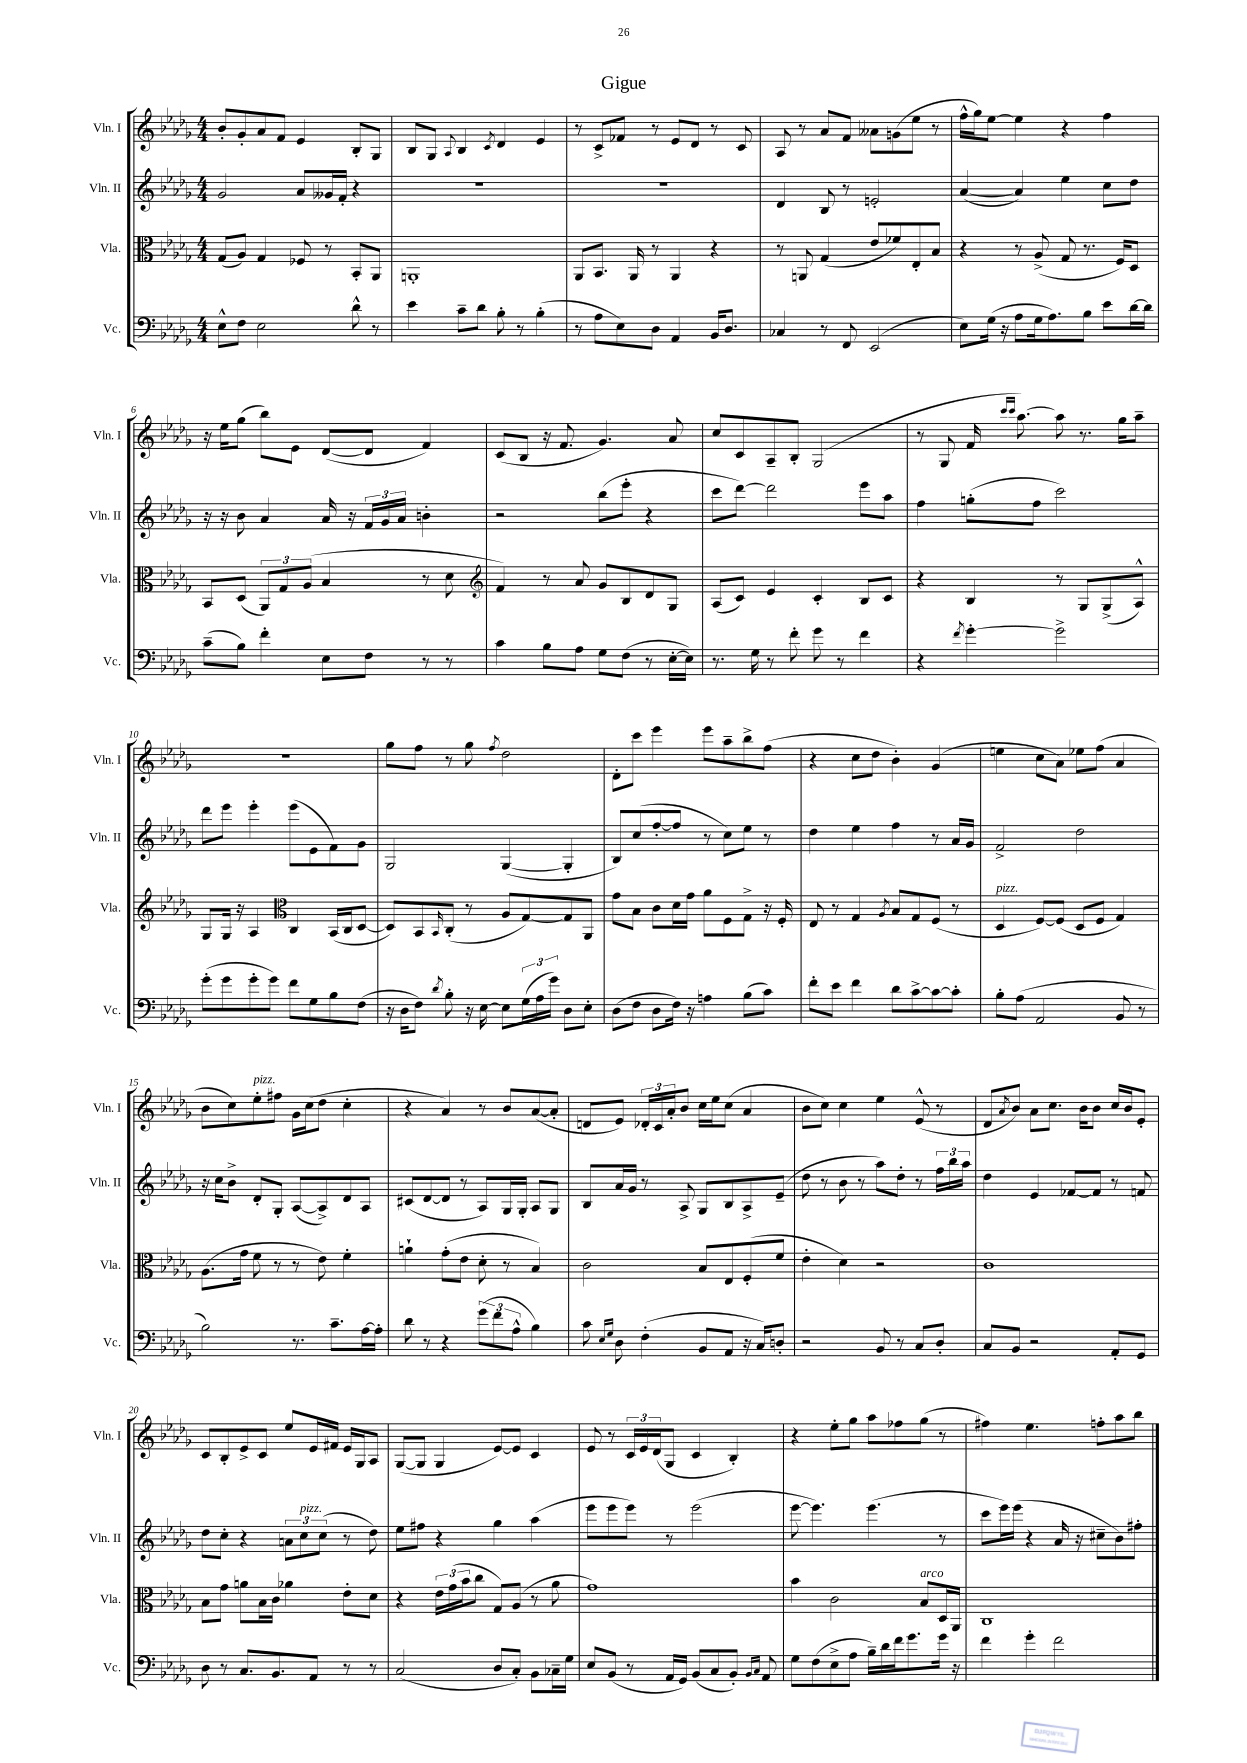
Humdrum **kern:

**kern	**kern	**kern	**kern
*part4	*part3	*part2	*part1
*staff4	*staff3	*staff2	*staff1
*I"Vc.	*I"Vla.	*I"Vln. II	*I"Vln. I
*I'Vc.	*I'Vla.	*I'Vln. II	*I'Vln. I
*clefF4	*clefC3	*clefG2	*clefG2
*k[b-e-a-d-g-]	*k[b-e-a-d-g-]	*k[b-e-a-d-g-]	*k[b-e-a-d-g-]
*M4/4	*M4/4	*M4/4	*M4/4
=1	=1	=1	=1
8E-^^\L	(8G-/L	2g-/	8b-'/L
8F\J	8A-/J)	.	8g-'/
2E-\	4G-/	.	8a-/
.	.	.	8f/J
.	8F-X/	8a-/L	4e-/
.	8r	16g--X/L	.
.	.	16f'/JJ	.
8d-^^\	8BB-'/L	4r	8B-'/L
8r	8AA-/J	.	8G-/J
=2	=2	=2	=2
4e-\	1AAn'	1r	8B-/L
.	.	.	8G-/J
.	.	.	8qqA-/
8c~\L	.	.	4B-/
8d-\J	.	.	.
.	.	.	8qc/
8B-'\	.	.	4d-/
8r	.	.	.
(4B-'\	.	.	4e-/
=3	=3	=3	=3
8r	8AA-/L	1r	8r
8A-\L	8.BB-/J	.	8c^/L
8E-\)	.	.	8f-X/J
.	16AA-/	.	.
8D-\J	8r	.	8r
4AA-/	4AA-/	.	8e-/L
.	.	.	8d-/J
16BB-/KL	4r	.	8r
8.D-/J	.	.	.
.	.	.	8c/
=4	=4	=4	=4
4C-X/	8r	4d-/	8A-/
.	8AAn/	.	8r
8r	(4G-/	8B-/	8a-/L
8FF/	.	8r	8f/J
(2EE-/	8e-/L	2en'/	8a--X\L
.	8f-X/)	.	(8gn\
.	8E-'/	.	8ee-\J
.	8B-/J	.	8r
=5	=5	=5	=5
8E-\L)	4r	([4a-/	16ff^^\LL
.	.	.	16gg-\J)
(16G-\Jk	.	.	[8ee-\J
16r	.	.	.
8A-\L	8r	4a-/])	4ee-\]
16G-\k	(8A-^/	.	.
8.A-\)	.	.	.
.	8G-/	4ee-\	4r
8B-\J	8.r	.	.
8e-\L	.	8cc\L	4ff\
.	16F/KL)	.	.
[16d-\L	8D-/J	8dd-\J	.
16d-\JJ]	.	.	.
!!LO:LB:g=z
=6	=6	=6	=6
(8c~\L	8BB-/L	16r	16r
.	.	16r	16ee-\KL
8B-\J)	(8D-/J	8b-\	(8gg-\J
4f'\	12AA-/L)	4a-/	8bb-\L)
.	12G-/	.	.
.	.	.	8e-\J
.	(12A-/J	.	.
8E-\L	4B-/	16a-/	([8d-/L
.	.	16r	.
8F\J	.	24f/LL	8d-/J]
.	.	24g-/	.
.	.	24a-/JJ	.
8r	8r	4bn'\	4f/)
8r	8d-\	.	.
=7	=7	=7	=7
*	*clefG2	*	*
4c\	4f/)	2r	(8c/L
.	.	.	8B-/J
8B-\L	8r	.	16r
.	.	.	8.f/
8A-\J	8a-/	.	.
8G-\L	8g-/L	(8bb-\L	4.g-/)
(8F\J	8B-/	8eee-'\J	.
8r	8d-/	4r	.
[16E-'\LL	8G-/J	.	8a-/
16E-\JJ])	.	.	.
=8	=8	=8	=8
8.r	(8A-/L	8ccc\L	8cc/L
.	8c/J)	[8ddd-\J)	8c/
16G-\	.	.	.
8r	4e-/	2ddd-\]	8A-~/
8f'\	.	.	8B-'/J
8g-\	4c'/	.	(2G-/
8r	.	.	.
4f\	8B-/L	8eee-\L	.
.	8c/J	8aa-\J	.
=9	=9	=9	=9
4r	4r	4ff\	8r
.	.	.	8G-/
8qf/	.	.	.
[4g-'\	4B-/	(8ggn'\L	16f/
.	.	.	16qqccc/LL
.	.	.	16qqccc/JJ
.	.	.	[8.aa-\)
.	.	8ff\J	.
2g-^\]	8r	2ccc\)	8aa-\]
.	8G-/L	.	8.r
.	(8G-^/	.	.
.	.	.	16gg-\KL
.	8A-^^/J)	.	8aa-~\J
!!LO:LB:g=z
=10	=10	=10	=10
(8g-'\L	8G-/L	8ddd-\L	1r
8g-\	16G-/Jk	8eee-\J	.
.	16r	.	.
8g-'\	4A-/	4eee-'\	.
8g-\J)	.	.	.
*	*clefC3	*	*
8f\L	4C/	(8eee-\L	.
8G-\	.	8e-\	.
8B-\	(16BB-/LL	8f\)	.
.	16C/J	.	.
(8F\J	[8D-/J	8g-\J	.
=11	=11	=11	=11
16r	8D-/L])	2G-/	8gg-\L
16D-\KL	.	.	.
8F\J)	8BB-/	.	8ff\J
8qd-/	16qqBB-/	.	.
8B-'\	(8C'/J	.	8r
16r	8r	.	8gg-\
[16E-\	.	.	.
.	.	.	8qff/
8E-\L]	8A-/L	([4G-/	2dd-\
(24G-\L	[8G-/)	.	.
24A-\	.	.	.
24g-\JJ)	.	.	.
8D-\L	8G-/]	4G-'/]	.
8E-'\J	8AA-/J	.	.
=12	=12	=12	=12
(8D-\L	8g-\L	8B-/L)	8d-'\L
8F\J	8B-\J	(8cc/	8ccc\J
8D-\L	8c\L	[8ff'/	4eee-\
16F\Jk)	16d-\L	8ff/J]	.
16r	16g-\JJ	.	.
4An\	8a-\L	8r	8eee-\L
.	8F\	8cc\L)	8aa-~\
(8B-\L	8G-^\J	8ee-\J	8bb-^\
8c\J)	16r	8r	(8ff\J
.	16F'/	.	.
=13	=13	=13	=13
8f'\L	8E-/	4dd-\	4r
8e-\J	8r	.	.
4f\	4G-/	4ee-\	8cc\L
.	.	.	8dd-\J
.	8qA-/	.	.
8d-\L	8B-/L	4ff\	4b-'\)
[8c^\	8G-/	.	.
8c\_	(8F/J	8r	(4g-/
8c'\J]	8r	16a-/LL	.
.	.	16g-/JJ	.
=14	=14	=14	=14
!	!LO:TX:a:i:t=pizz.	!	!
8B-'\L	4D-/	2f^/	4een\
(8A-\J	.	.	.
2AA-/	[8F/L)	.	8cc\L
.	(8F/J]	.	8a-\J)
.	8D-/L	2dd-\	8ee-X\L
.	8F/J	.	(8ff\J
8BB-/	4G-/)	.	4a-/
8r	.	.	.
!!LO:LB:g=z
=15	=15	=15	=15
2B-\)	(8.A-\L	16r	8b-\L
.	.	16cc\KL	.
.	.	8b-^\J	8cc\)
.	16g-\Jk	.	.
!	!	!	!LO:TX:a:i:t=pizz.
.	8f\	8d-'/L	8ee-'\
.	8r	8G-'/J	8ff#X\J
8.r	8r	([8A-/L	16g-\LL
.	.	.	(16cc\J
.	8e-\)	8A-^/])	8dd-\J
8.c~\L	.	.	.
.	4f'\	8d-/	4cc'\
[16A-\L	.	8A-/J	.
16A-'\JJ]	.	.	.
=16	=16	=16	=16
8d-\	4an`\	(8c#X/L	4r
8r	.	[8d-/	.
4r	(8g-'\L	8d-/J]	4a-/)
.	8e-\J	8r	.
(12g-\L	8d-'\	8A-/L)	8r
12f\	.	.	.
.	8r	16G-/L	8b-/L
12A-^^\J	.	.	.
.	.	16G-'/JJ	.
4B-\)	4B-/)	8A-/L	([8a-/
.	.	8G-/J	8a-'/J]
=17	=17	=17	=17
8c\	2c\	8B-/L	8dn/L
16qqE-/LL	.	.	.
16qqG-/JJ	.	.	.
8D-\	.	16a-/L	8e-/J)
.	.	16g-/JJ	.
(4F'\	.	8r	24d-X'/LL
.	.	.	24c/
.	.	.	24a-'/J
.	.	8A-^/	8b-/J
8BB-/L	8B-/L	8G-/L	16cc\LL
.	.	.	16ee-\J
8AA-/J	8E-/	8B-/	(8cc\J
16r	(8F'/	8A-^/	4a-/
16C/KL)	.	.	.
8Dn'/J	8f/J	(8e-~/J	.
=18	=18	=18	=18
2r	4e-'\	8dd-\	8b-\L
.	.	8r	8cc\J)
.	4d-\)	8b-\	4cc\
.	.	8r	.
8BB-/	2r	8aa-\L)	4ee-\
8r	.	8dd-'\J	.
8C/L	.	8r	(8e-^^/
8D-'/J	.	24ff\LL	8r
.	.	24bb-\	.
.	.	24aa-\JJ	.
=19	=19	=19	=19
8C/L	1c	4dd-\	8d-/L
.	.	.	8qa-/
8BB-/J	.	.	8b-/J)
2r	.	4e-/	8a-\L
.	.	.	8.cc\J
.	.	[8f-X/L	.
.	.	.	16b-\KL
.	.	8f-/J]	8b-\J
8AA-'/L	.	8r	16cc/LL
.	.	.	16b-/J
8GG-/J	.	8fn/	8e-'/J
!!LO:LB:g=z
=20	=20	=20	=20
8D-\	8B-\L	8dd-\L	8c/L
8r	8g-\J	8cc'\J	8B-'/
8.C/L	8an\L	4r	8e-^/
.	16B-\L	.	8c/J
8.BB-/	16c\JJ	.	.
.	4a-X\	12an\L	8ee-/L
!	!	!LO:TX:a:i:t=pizz.	!
.	.	12cc\	.
8AA-/J	.	.	16e-/L
.	.	(12cc\J	.
.	.	.	16f#X/JJ
8r	8e-'\L	8r	16e-/LL
.	.	.	16G-/J
8r	8d-\J	8dd-\)	8A-/J
=21	=21	=21	=21
(2C/	4r	8ee-\L	([8G-/L
.	.	8ff#X\J	8G-/J]
.	24e-\LL	4r	4G-/
.	(24g-\	.	.
.	24b-\J	.	.
.	8cc\J	.	.
8D-/L	8G-/L)	4gg-\	[8e-/L)
8C'/J)	(8A-/J	.	8e-/J]
8BB-\L	8r	(4aa-\	4c/
16C-X~\L	8a-\	.	.
16G-\JJ	.	.	.
=22	=22	=22	=22
8E-/L	1g-)	8eee-\L	8e-/
(8BB-/J	.	8eee-\	8r
8r	.	8eee-\J)	24c/LL
.	.	.	24e-/
.	.	.	(24d-/J
16AA-/LL	.	8r	8G-/J
16GG-/JJ)	.	.	.
(8BB-/L	.	(2eee-\	4c/
8C/	.	.	.
8BB-'/J)	.	.	4B-'/)
16qqBB-/LL	.	.	.
16qqC/JJ	.	.	.
8AA-/	.	.	.
=23	=23	=23	=23
8G-\L	4b-\	[8eee-\	4r
(8F\	.	4.eee-\])	.
8E-^\	2c\	.	8ee-'\L
8A-\J	.	.	8gg-\J
16B-~\LL)	.	(4.eee-\	8aa-\L
16d-\	.	.	.
16f\J	.	.	8ff-X\
8.g-\	.	.	.
!	!LO:TX:a:i:t=arco	!	!
.	8B-/L	.	(8gg-\J
16g-\Jk	16D-/L	8r	8r
16r	16AA-/JJ	.	.
=24	=24	=24	=24
4f\	1C	8ccc\L	4ff#X\)
.	.	16eee-\L)	.
.	.	(16eee-\JJ	.
4g-'\	.	4r	4.ee-\
2f\	.	16a-/	.
.	.	16r	.
.	.	8cc#X~\L	8ffn'\L
.	.	8b-\)	8aa-\
.	.	8ff#X'\J	8bb-\J
==	==	==	==
*-	*-	*-	*-
